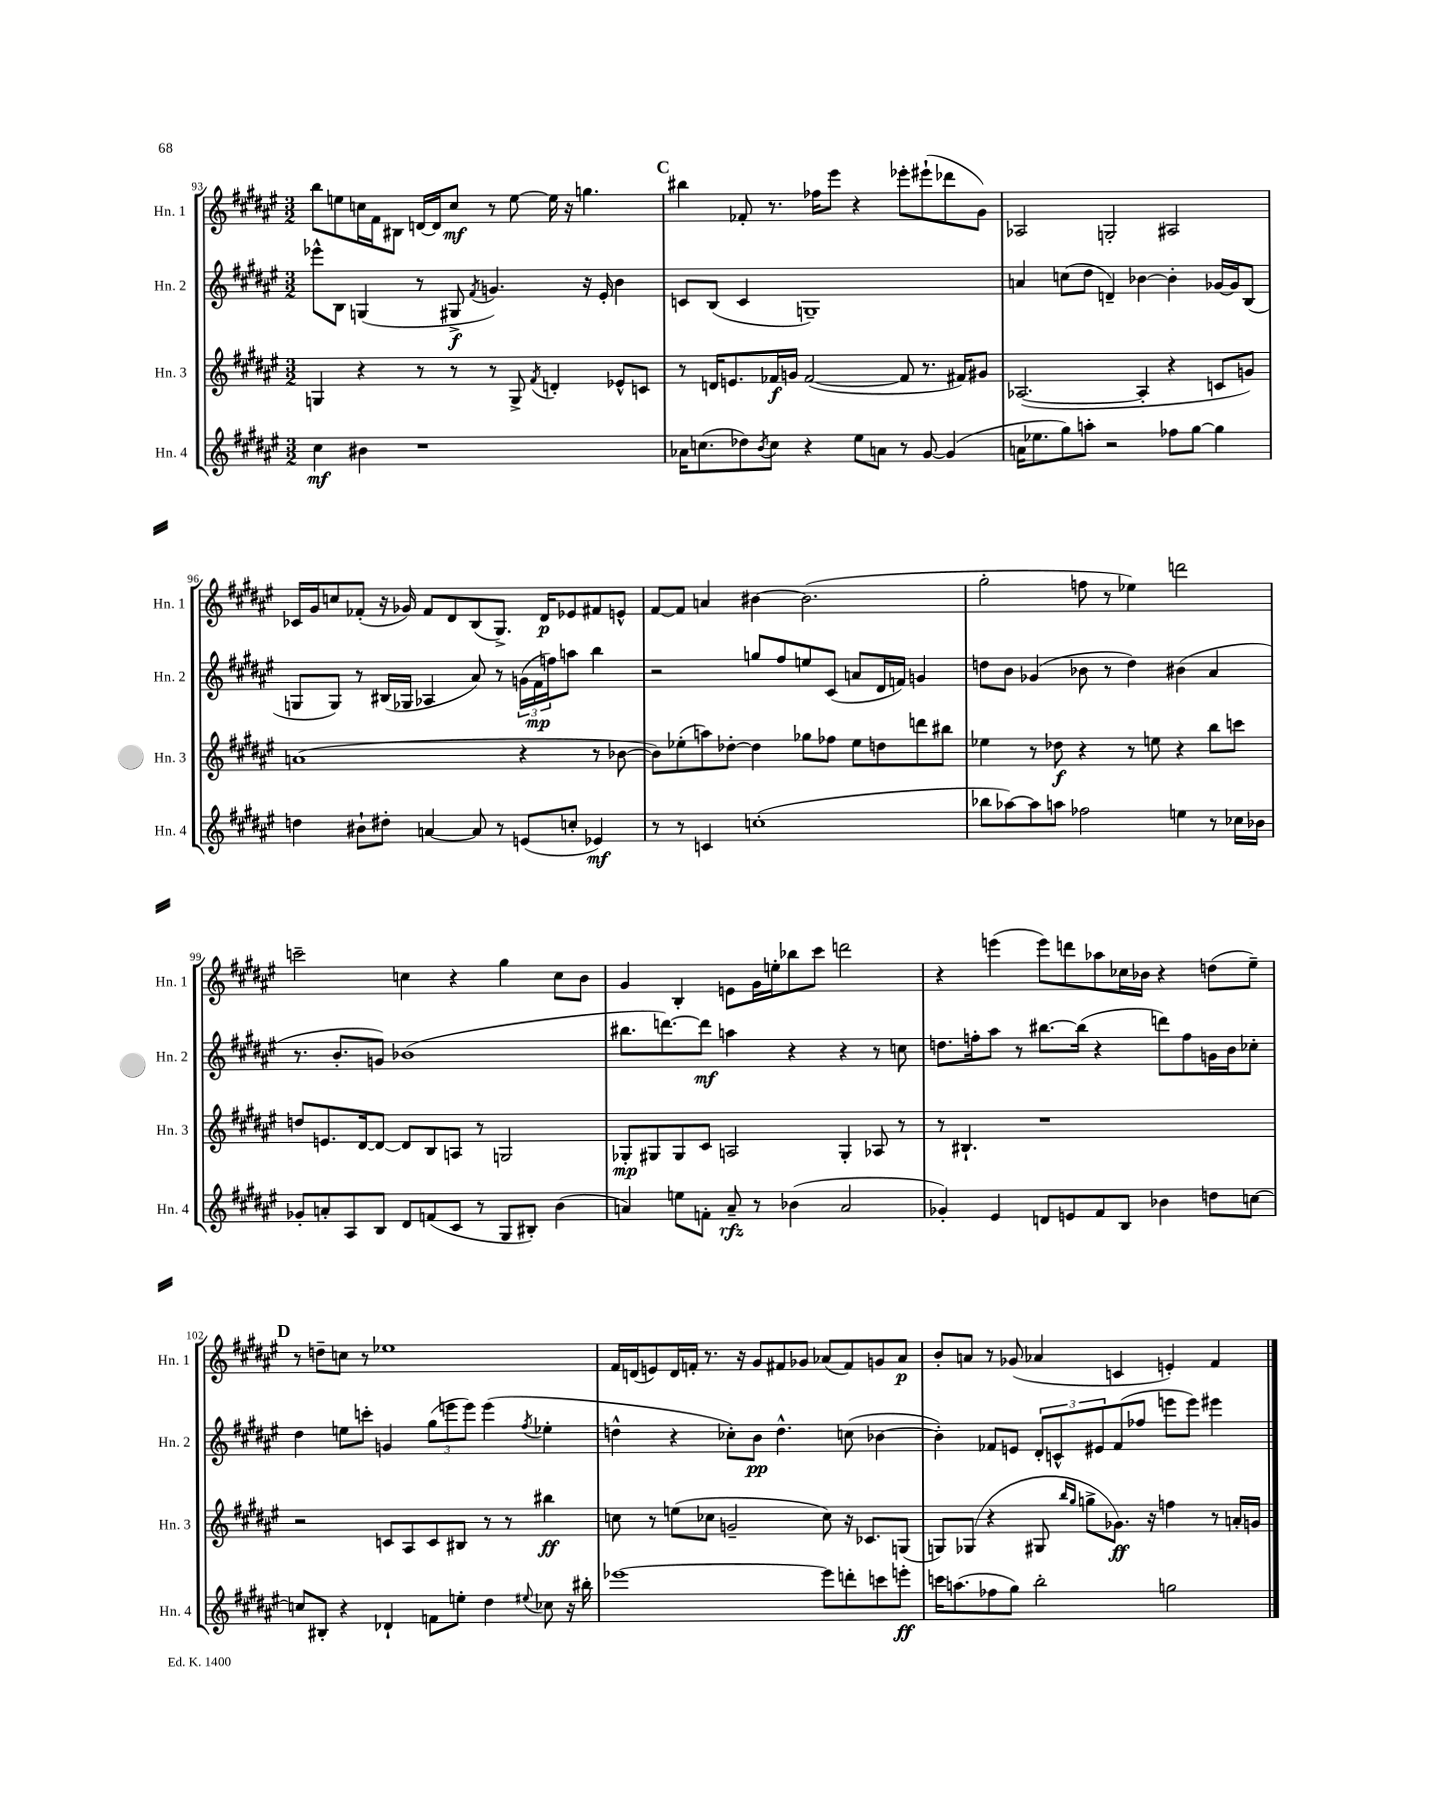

**kern	**dynam	**kern	**dynam	**kern	**dynam	**kern	**dynam
*part4	*part4	*part3	*part3	*part2	*part2	*part1	*part1
*staff4	*staff4	*staff3	*staff3	*staff2	*staff2	*staff1	*staff1
*I"Hn. 4	*	*I"Hn. 3	*	*I"Hn. 2	*	*I"Hn. 1	*
*I'Hn. 4	*	*I'Hn. 3	*	*I'Hn. 2	*	*I'Hn. 1	*
*clefG2	*	*clefG2	*	*clefG2	*	*clefG2	*
*k[f#c#g#d#a#e#]	*	*k[f#c#g#d#a#e#]	*	*k[f#c#g#d#a#e#]	*	*k[f#c#g#d#a#e#]	*
*M3/2	*	*M3/2	*	*M3/2	*	*M3/2	*
=93	=93	=93	=93	=93	=93	=93	=93
4cc#\	mf	4Gn/	.	8eee-X^^\L	.	8bb\L	.
.	.	.	.	8B\J	.	8een\	.
4b#X\	.	4r	.	(4Gn/	.	16ccn\L	.
.	.	.	.	.	.	16f#\J	.
.	.	.	.	.	.	8B#X\J	.
1r	.	8r	.	8r	.	[16dn/LL	.
.	.	.	.	.	.	16d/J]	.
.	.	8r	.	8G#X^/	f	8cc/J	mf
.	.	.	.	8qf#/	.	.	.
.	.	8r	.	4.gn/)	.	8r	.
.	.	8G^/	.	.	.	[8ee\	.
.	.	8qf#/	.	.	.	.	.
.	.	4dn'/	.	.	.	16ee\]	.
.	.	.	.	.	.	16r	.
.	.	.	.	16r	.	4.ggn\	.
.	.	.	.	16e#'/	.	.	.
.	.	8e-X^^/L	.	4b\	.	.	.
.	.	8cn/J	.	.	.	.	.
!!LO:REH:place=s1:t=C
=94	=94	=94	=94	=94	=94	=94	=94
16a-X\KL	.	8r	.	8cn/L	.	4bb#X\	.
(8.ccn\	.	.	.	.	.	.	.
.	.	16dn/KL	.	(8B/J	.	.	.
.	.	8.en/	.	.	.	.	.
8dd-X\)	.	.	.	4c/	.	8f-X'/	.
8qb/	.	.	.	.	.	.	.
8cc\J	.	16f-X/L	f	.	.	8.r	.
.	.	16gn/JJ	.	.	.	.	.
4r	.	([2f-/	.	1Gn~)	.	.	.
.	.	.	.	.	.	16ff-X\KL	.
.	.	.	.	.	.	8eee#\J	.
8ee#\L	.	.	.	.	.	4r	.
8an\J	.	.	.	.	.	.	.
8r	.	8f-/]	.	.	.	8eee-X'\L	.
[8g#/	.	8.r	.	.	.	(8eee#X`\	.
(4g#/]	.	.	.	.	.	8ddd-X\	.
.	.	16f#X/KL)	.	.	.	.	.
.	.	8g#X/J	.	.	.	8g#\J)	.
=95	=95	=95	=95	=95	=95	=95	=95
16an\KL	.	([2.A-X/	.	4an/	.	2A-X/	.
8.ee-X\	.	.	.	.	.	.	.
8gg#\)	.	.	.	(8ccn\L	.	.	.
8aan'\J	.	.	.	8dd#\J	.	.	.
2r	.	.	.	4dn~/)	.	2Gn'/	.
.	.	4A-'/]	.	[4b-X\	.	.	.
8ff-X\L	.	4r	.	4b-'\]	.	2A#X/	.
[8gg#\J	.	.	.	.	.	.	.
4gg#\]	.	8cn/L	.	[16g-X/LL	.	.	.
.	.	.	.	16g-/J]	.	.	.
.	.	8gn/J)	.	(8B/J	.	.	.
!!LO:LB:g=z
=96	=96	=96	=96	=96	=96	=96	=96
4ddn\	.	(1an	.	8Gn/L	.	16c-X/LL	.
.	.	.	.	.	.	16g#/J	.
.	.	.	.	8G/J)	.	8ccn/	.
8b#X`\L	.	.	.	8r	.	(8f-X'/J	.
8dd#X'\J	.	.	.	(16B#X/LL	.	16r	.
.	.	.	.	16G-X/JJ	.	16g-X/)	.
[4an/	.	.	.	4A-X/	.	8f-/L	.
.	.	.	.	.	.	8d#/	.
8a/]	.	.	.	8a#/)	.	(8B/	.
8r	.	.	.	8r	.	8.G#^/J)	.
(8en/L	.	4r	.	(24gn\LL	.	.	.
.	.	.	.	24f#\	mp	.	.
.	.	.	.	.	.	16d#/KL	p
.	.	.	.	24ffn\J)	.	.	.
8ccn'/J	.	.	.	8aan\J	.	8e-X/	.
4e-X/)	mf	8r	.	4bb\	.	8f#X/	.
.	.	[8b-X\	.	.	.	8en^^/J	.
=97	=97	=97	=97	=97	=97	=97	=97
8r	.	8b-\L])	.	2r	.	[8f#/L	.
8r	.	(8ee-X'\	.	.	.	8f#/J]	.
4cn/	.	8aan\)	.	.	.	4an/	.
.	.	[8dd-X'\J	.	.	.	.	.
(1ccn'	.	4dd-\]	.	8ggn/L	.	[4b#X\	.
.	.	.	.	8ff#/	.	.	.
.	.	8gg-X\L	.	8een/	.	(2.b#\]	.
.	.	8ff-X\J	.	(8c#/J	.	.	.
.	.	8ee-\L	.	8an/L	.	.	.
.	.	8ddn\	.	16d#/L	.	.	.
.	.	.	.	16fn/JJ)	.	.	.
.	.	8dddn\	.	4gn/	.	.	.
.	.	8bb#X\J	.	.	.	.	.
=98	=98	=98	=98	=98	=98	=98	=98
8bb-X\L	.	4ee-X\	.	8ddn\L	.	2gg#'\	.
[8aa-X\)	.	.	.	8b\J	.	.	.
8aa-\]	.	8r	.	(4g-X/	.	.	.
8aan\J	.	8dd-X\	f	.	.	.	.
2ff-X\	.	4r	.	8b-X\	.	8ffn\	.
.	.	.	.	8r	.	8r	.
.	.	8r	.	4dd\)	.	4ee-X\)	.
.	.	8een\	.	.	.	.	.
4een\	.	4r	.	(4b#X\	.	2dddn\	.
8r	.	8bb\L	.	4a#/	.	.	.
16cc-X\LL	.	8cccn\J	.	.	.	.	.
16b-X\JJ	.	.	.	.	.	.	.
!!LO:LB:g=z
=99	=99	=99	=99	=99	=99	=99	=99
8g-X'/L	.	8ddn/L	.	8.r	.	2cccn~\	.
8an'/	.	8.en/	.	.	.	.	.
.	.	.	.	8.b'/L	.	.	.
8A#/	.	.	.	.	.	.	.
.	.	[16d#/k	.	.	.	.	.
8B/J	.	8d#/J_	.	8gn/J)	.	.	.
8d#/L	.	8d#/L]	.	(1b-X	.	4ccn\	.
(8fn/	.	8B/	.	.	.	.	.
8c#/J	.	8An/J	.	.	.	4r	.
8r	.	8r	.	.	.	.	.
8G#/L	.	2Gn/	.	.	.	4gg#\	.
8B#X'/J)	.	.	.	.	.	.	.
(4b\	.	.	.	.	.	8cc\L	.
.	.	.	.	.	.	8b\J	.
=100	=100	=100	=100	=100	=100	=100	=100
4an/)	.	8G-X'/L	mp	8.bb#X\L	.	4g#/	.
.	.	8G#X/	.	.	.	.	.
.	.	.	.	[8.dddn\)	.	.	.
8een\L	.	8G#/	.	.	.	4B'/	.
8fn'\J	.	8c#/J	.	8ddd\J]	mf	.	.
8a~/	rfz	2An/	.	4aan\	.	8en\L	.
8r	.	.	.	.	.	16g#\L	.
.	.	.	.	.	.	16een'\J	.
(4b-X\	.	.	.	4r	.	8bb-X\	.
.	.	.	.	.	.	8ccc#\J	.
2a/	.	4G#'/	.	4r	.	2dddn\	.
.	.	8A-X/	.	8r	.	.	.
.	.	8r	.	8ccn\	.	.	.
=101	=101	=101	=101	=101	=101	=101	=101
4g-X'/)	.	8r	.	8.ddn\L	.	4r	.
.	.	4.B#X`/	.	.	.	.	.
.	.	.	.	16ffn'\k	.	.	.
4e#/	.	.	.	8aa#\J	.	(4eeen\	.
.	.	.	.	8r	.	.	.
8dn/L	.	1r	.	[8.bb#X\L	.	8eee\L)	.
8en/	.	.	.	.	.	8dddn\	.
.	.	.	.	(16bb#\Jk]	.	.	.
8f#/	.	.	.	4r	.	8aa-X\	.
8B/J	.	.	.	.	.	16cc-X\L	.
.	.	.	.	.	.	16b-X\JJ	.
4b-X\	.	.	.	8dddn\L)	.	4r	.
.	.	.	.	8ff\	.	.	.
8ddn\L	.	.	.	16gn\L	.	(8ddn\L	.
.	.	.	.	16b\J	.	.	.
[8ccn\J	.	.	.	8cc-X'\J	.	8ee#~\J)	.
!!LO:LB:g=z
!!LO:REH:place=s1:t=D
=102	=102	=102	=102	=102	=102	=102	=102
8ccn/L]	.	2r	.	4dd#\	.	8r	.
8B#X'/J	.	.	.	.	.	8ddn~\L	.
4r	.	.	.	8een\L	.	8ccn\J	.
.	.	.	.	8cccn'\J	.	8r	.
4d-X`/	.	8cn/L	.	4gn/	.	1ee-X	.
.	.	8A#/	.	.	.	.	.
8fn\L	.	8c/	.	(12gg#\L	.	.	.
.	.	.	.	12eeen\	.	.	.
8een'\J	.	8B#X/J	.	.	.	.	.
.	.	.	.	12eee\J)	.	.	.
4dd#\	.	8r	.	(4eee\	.	.	.
.	.	8r	.	.	.	.	.
8qqee#X/	.	.	.	8qff#/	.	.	.
8cc-X\	.	4bb#X\	ff	4ee-X'\	.	.	.
16r	.	.	.	.	.	.	.
16bb#X'\	.	.	.	.	.	.	.
=103	=103	=103	=103	=103	=103	=103	=103
[1eee-X	.	8ccn\	.	4ddn^^\	.	16f#/LL	.
.	.	.	.	.	.	(16dn/J	.
.	.	8r	.	.	.	8en/)	.
.	.	(8een\L	.	4r	.	16d/L	.
.	.	.	.	.	.	16fn'/JJ	.
.	.	8cc-X\J	.	.	.	8.r	.
.	.	2gn~/	.	8cc-X'\L)	.	.	.
.	.	.	.	.	.	16r	.
.	.	.	.	8b\J	pp	8g#/L	.
.	.	.	.	4.dd^^\	.	8f#X/	.
.	.	.	.	.	.	8g-X/J	.
8eee-\L]	.	8cc-\)	.	.	.	(8a-X/L	.
8dddn'\	.	16r	.	(8ccn\	.	8f#/)	.
.	.	8.c-X/L	.	.	.	.	.
8cccn\	.	.	.	[4b-X\	.	8gn/	.
8eeen'\J	ff	(8Gn/J	.	.	.	8a-/J	p
=104	=104	=104	=104	=104	=104	=104	=104
16cccn\KL	.	8Gn/L)	.	4b-'\])	.	8b'/L	.
(8.aan\	.	.	.	.	.	.	.
.	.	(8G-X/J	.	.	.	8an/J	.
8ff-X\	.	4r	.	8f-X/L	.	8r	.
8gg#\J)	.	.	.	8en/J	.	(8g-X/	.
2bb'\	.	8G#X/	.	12d#'/L	.	4a-X/	.
.	.	.	.	12cn^^/	.	.	.
.	.	16qqbb/LL	.	.	.	.	.
.	.	16qqgg#/JJ	.	.	.	.	.
.	.	8ggn^\L	.	.	.	.	.
.	.	.	.	12e#X/	.	.	.
.	.	8.g-X\J)	ff	(8f-/	.	4cn/	.
.	.	.	.	8ff-X/J	.	.	.
.	.	16r	.	.	.	.	.
2ggn\	.	4ffn\	.	8eeen\L	.	4en'/)	.
.	.	.	.	8eee\J)	.	.	.
.	.	8r	.	4eee#X\	.	4f#/	.
.	.	16an'/LL	.	.	.	.	.
.	.	16gn/JJ	.	.	.	.	.
==	==	==	==	==	==	==	==
*-	*-	*-	*-	*-	*-	*-	*-
